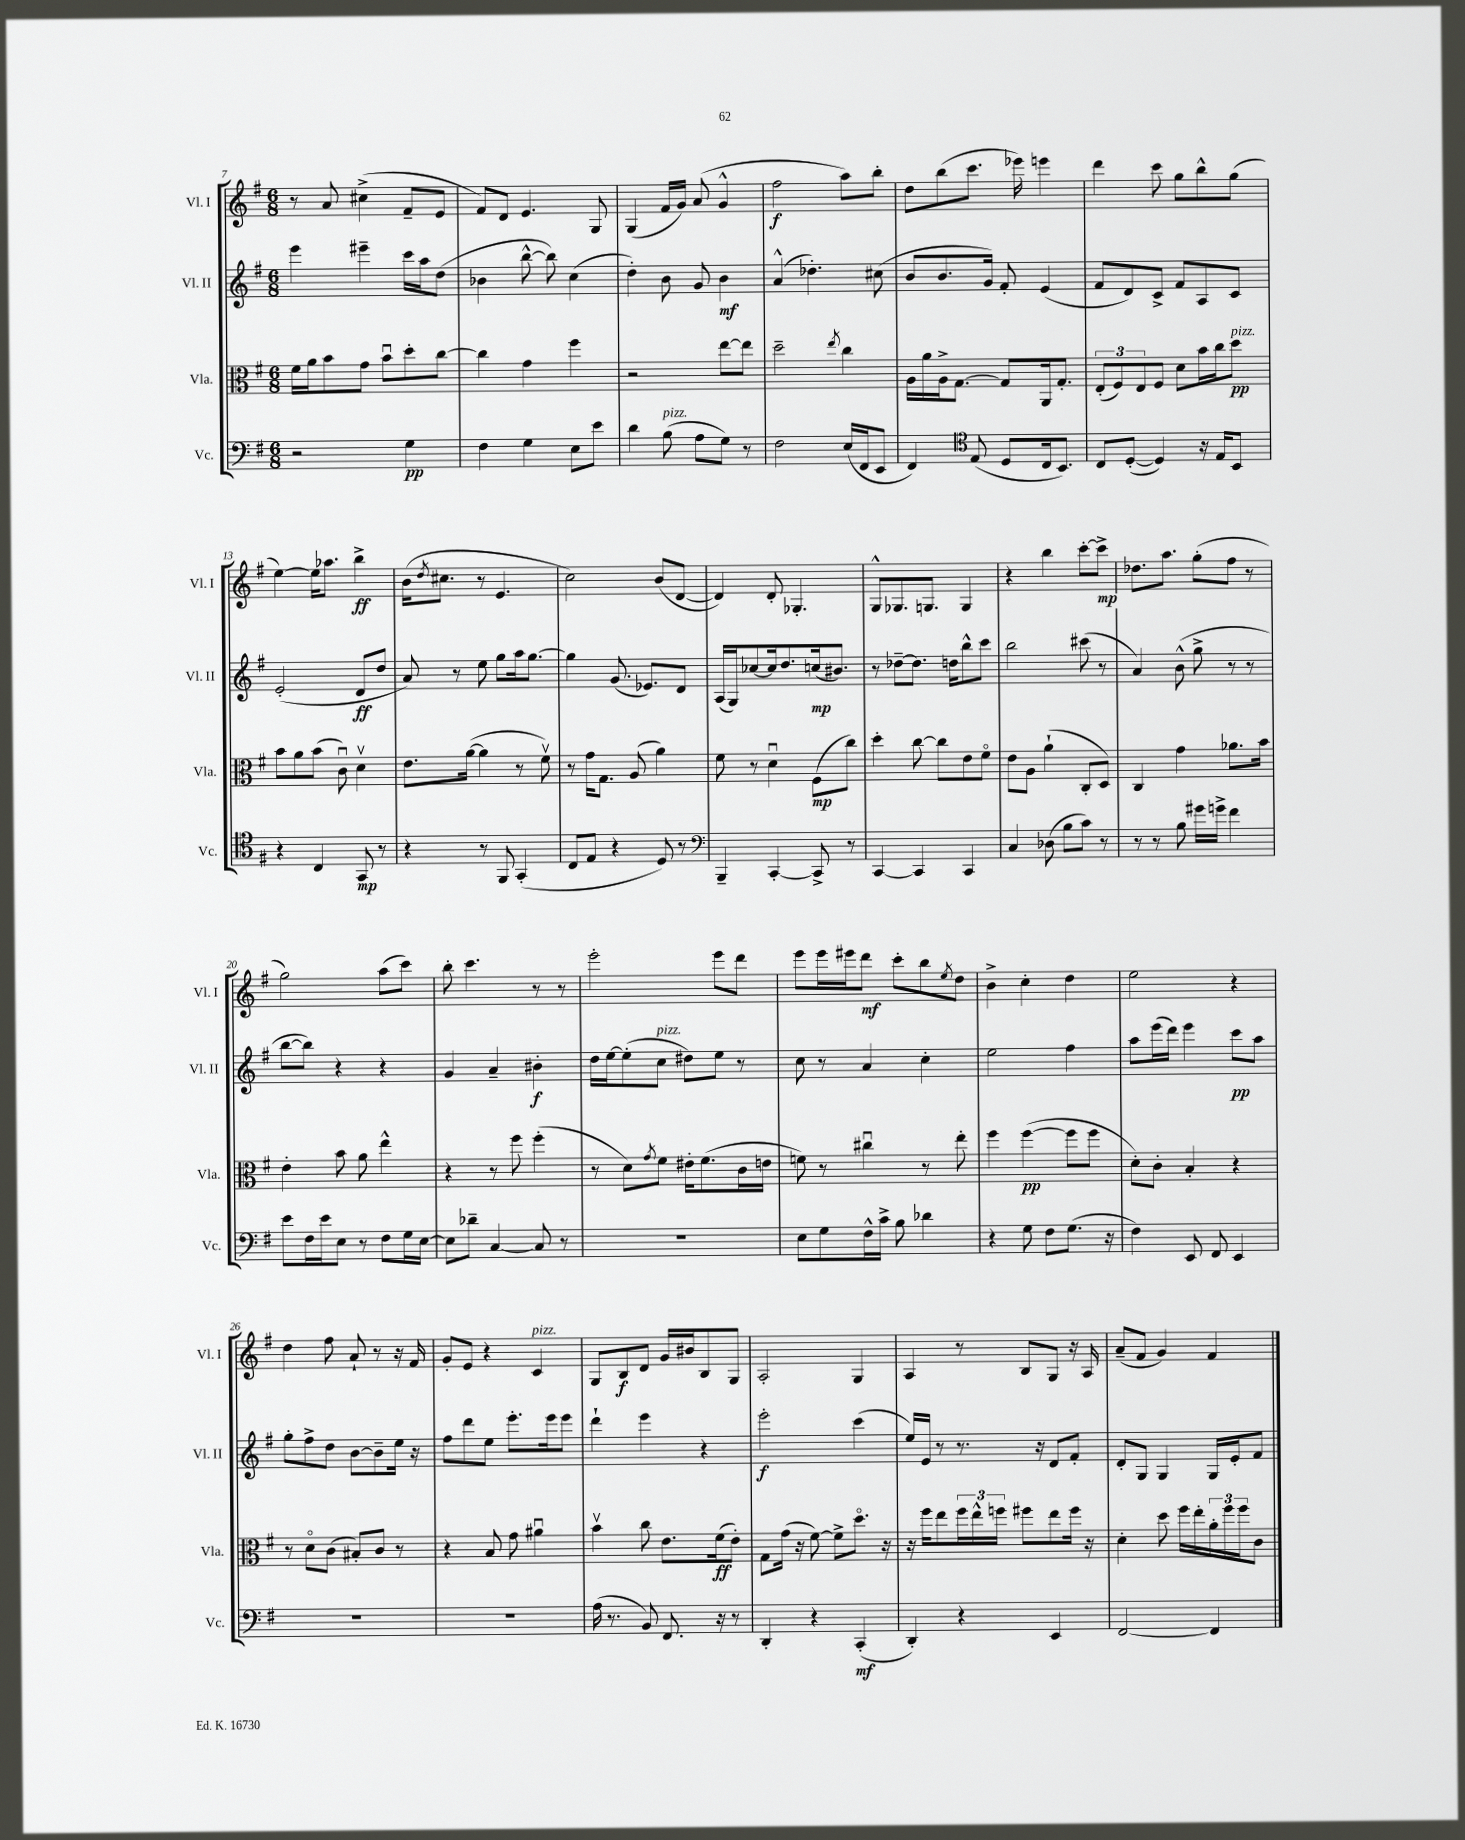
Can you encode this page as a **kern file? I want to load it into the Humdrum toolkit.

**kern	**kern	**kern	**kern
*staff4	*staff3	*staff2	*staff1
*clefF4	*clefC3	*clefG2	*clefG2
*k[f#]	*k[f#]	*k[f#]	*k[f#]
*M6/8	*M6/8	*M6/8	*M6/8
2r	16f#	4eee	8r
.	16a	.	.
.	8b	.	8a
.	8g	4eee#~	(4cc#^
.	8bu	.	.
4G	8dd'	16ccc	8f#~
.	.	16aa	.
.	[8cc	(8dd	8e
=	=	=	=
4F#	4cc]	4b-	8f#)
.	.	.	8d
4G	4g	[8bb^^	4.e
.	.	8bb])	.
8E	4ff#	(4cc	.
8e	.	.	8G
=	=	=	=
4d	2r	4dd')	(4G
(8B	.	8b	16f#
.	.	.	16g)
8A	.	8g	(8a
8G)	[8ee	4b	4g^^
8r	8ee]	.	.
=	=	=	=
2F#	2dd~	(4a^^	2ff#
.	.	4.dd-')	.
.	8qee	.	.
(16E	4cc	.	8aa)
16FF#	.	.	.
8EE	.	(8cc#	8bb'
=	=	=	=
4FF#)	16A	8b	8dd
.	16a	.	.
.	16A^	8.b	(8bb
.	[8.G	.	.
*clefC4	*	*	*
(8E	.	.	8.ccc
.	.	16g)	.
8D	8G]	8f#'	.
.	.	.	16eee-)
16C	16AA	(4e	4eee
8.BB)	8.G'	.	.
=	=	=	=
8C	(12E'	8f#	4ddd
.	12F#)	.	.
([8D'	.	8d)	.
.	12E	.	.
4D])	8F#	8c^	8ccc
.	8d	8f#	8gg
16r	16b	8A	8bb^^
16E	16cc	.	.
8BB	8dd	8c	(8gg
=	=	=	=
4r	8b	(2e'	[4ee)
.	8a	.	.
4C	(8b	.	16ee]
.	.	.	8.aa-
.	8cu)	.	.
8GG	4dv	8d	4bb^
8r	.	8dd	.
=	=	=	=
4r	8.e	8a)	(16b
.	.	.	8qdd
.	.	.	8.cc#
.	.	8r	.
.	([16a	.	.
8r	4a]	8ee	8r
8FF#	.	8gg	4.e
(4GG'	8r	16aa	.
.	.	[8.gg	.
.	8f#v)	.	.
=	=	=	=
8C	8r	4gg]	2cc)
8E	16g	.	.
.	8.G	.	.
4r	.	(8.g	.
.	(8A	.	.
.	.	8.e-)	.
8D)	4a)	.	(8b
8r	.	8d	[8d
=	=	=	=
*clefF4	*	*	*
4BBB~	8f#	(16A	4d])
.	.	16G)	.
.	8r	[8cc-	.
[4CC'	4du	16cc-]	8d'
.	.	8.dd	.
.	.	.	4.G-'
8CC^]	(8F#	(16cc	.
.	.	8.b#)	.
8r	8cc)	.	.
=	=	=	=
[4CC	4dd'	8r	8G^^
.	.	[8dd-~	8.G-
4CC]	[8cc	8.dd-]	.
.	.	.	8.G
.	8cc]	.	.
.	.	16dd	.
4CC	8e	8bb^^	4G
.	8f#o	8ccc	.
=	=	=	=
4C	8e	2bb	4r
.	8A	.	.
(8D-	(4a`	.	4bb
8B	.	.	.
8c)	8C'	(8ccc#	[8ccc'
8r	8D)	8r	8ccc^]
=	=	=	=
8r	4C	4a)	8.dd-
8r	.	.	.
.	.	.	8.aa
8B	4g	(8b^^	.
16g#	.	8gg^	(8gg'
16g^	.	.	.
4f#	8.a-	8r	8ff#
.	.	8r	8r
.	16b	.	.
=	=	=	=
8e	4e'	[8bb	2gg)
16F#	.	8bb])	.
16e	.	.	.
8E	8b	4r	.
8r	8a	.	.
8F#	4ee^^	4r	(8aa
16G	.	.	8ccc)
[16E	.	.	.
=	=	=	=
8E]	4r	4g	8bb'
8d-~	.	.	4.ccc
[4C	8r	4a~	.
.	8ff#	.	.
8C]	(4ff#'	4b#'	8r
8r	.	.	8r
=	=	=	=
2.r	8r	16dd	2eee'
.	.	[16ee	.
.	8d)	(8ee']	.
.	8qg	.	.
.	8f#	8cc	.
.	16e#'	8dd#)	.
.	(8.f#	.	.
.	.	8ee	8eee
.	16c	8r	8ddd
.	16e	.	.
=	=	=	=
8E	8f)	8cc	8eee
8G	8r	8r	16eee
.	.	.	16eee#
16F#^^	4cc#u	4a	8ddd
16c^	.	.	.
8B	.	.	8ccc'
4d-	8r	4cc'	8bb
.	.	.	8qee
.	8ee'	.	8dd
=	=	=	=
4r	4ff#	2ee	4b^
8G	([4ff#	.	4cc'
8F#	.	.	.
(8.G	8ff#]	4ff#	4dd
.	8ff#	.	.
16r	.	.	.
=	=	=	=
4F#)	8d')	8aa	2ee
.	8c'	(16eee	.
.	.	16ddd)	.
8EE	4B'	4eee	.
8FF#	.	.	.
4EE	4r	8ccc	4r
.	.	8aa	.
=	=	=	=
2.r	8r	8gg'	4dd
.	8do	8ff#^	.
.	(8c	8dd	8ff#
.	8B#')	[8b	8a`
.	8c	8b~]	8r
.	8r	16ee	16r
.	.	16r	16f#
=	=	=	=
2.r	4r	8ff#	8g'
.	.	8ddd	8e
.	8B	8ee	4r
.	8g	8.eee'	.
.	4a#u	.	4c
.	.	16eee	.
.	.	8eee	.
=	=	=	=
(16A	4bv	4ddd`	8G
8.r	.	.	.
.	.	.	8B
8BB)	8cc	4eee	8d
8.FF#	8.e	.	16g
.	.	.	16b#
.	.	4r	8B
16r	(16f#	.	.
8r	8e')	.	8G
=	=	=	=
4DD'	8G	2eee'	2A'
.	(16g	.	.
.	16r	.	.
4r	[8f#)	.	.
.	8f#^]	.	.
(4CC'	8.ddo	(4ccc	4G
.	16r	.	.
=	=	=	=
4DD')	16r	16ee)	4A
.	16ff#	16e	.
.	8ee	8r	.
4r	24ff#	8.r	8r
.	24ee^^	.	.
.	24ff	.	.
.	8ff#	.	8B
.	.	16r	.
4EE	8ee	8d	8G
.	16ff#	8f#'	16r
.	16r	.	16A
=	=	=	=
[2FF#	4d'	8d'	(8a~
.	.	8G	8f#
.	8dd	4G	4g)
.	16ff#	.	.
.	16ee'	.	.
4FF#]	24a'	16G	4f#
.	24ff#	.	.
.	.	16e'	.
.	24ff#	.	.
.	8c	8f#	.
==	==	==	==
*-	*-	*-	*-
